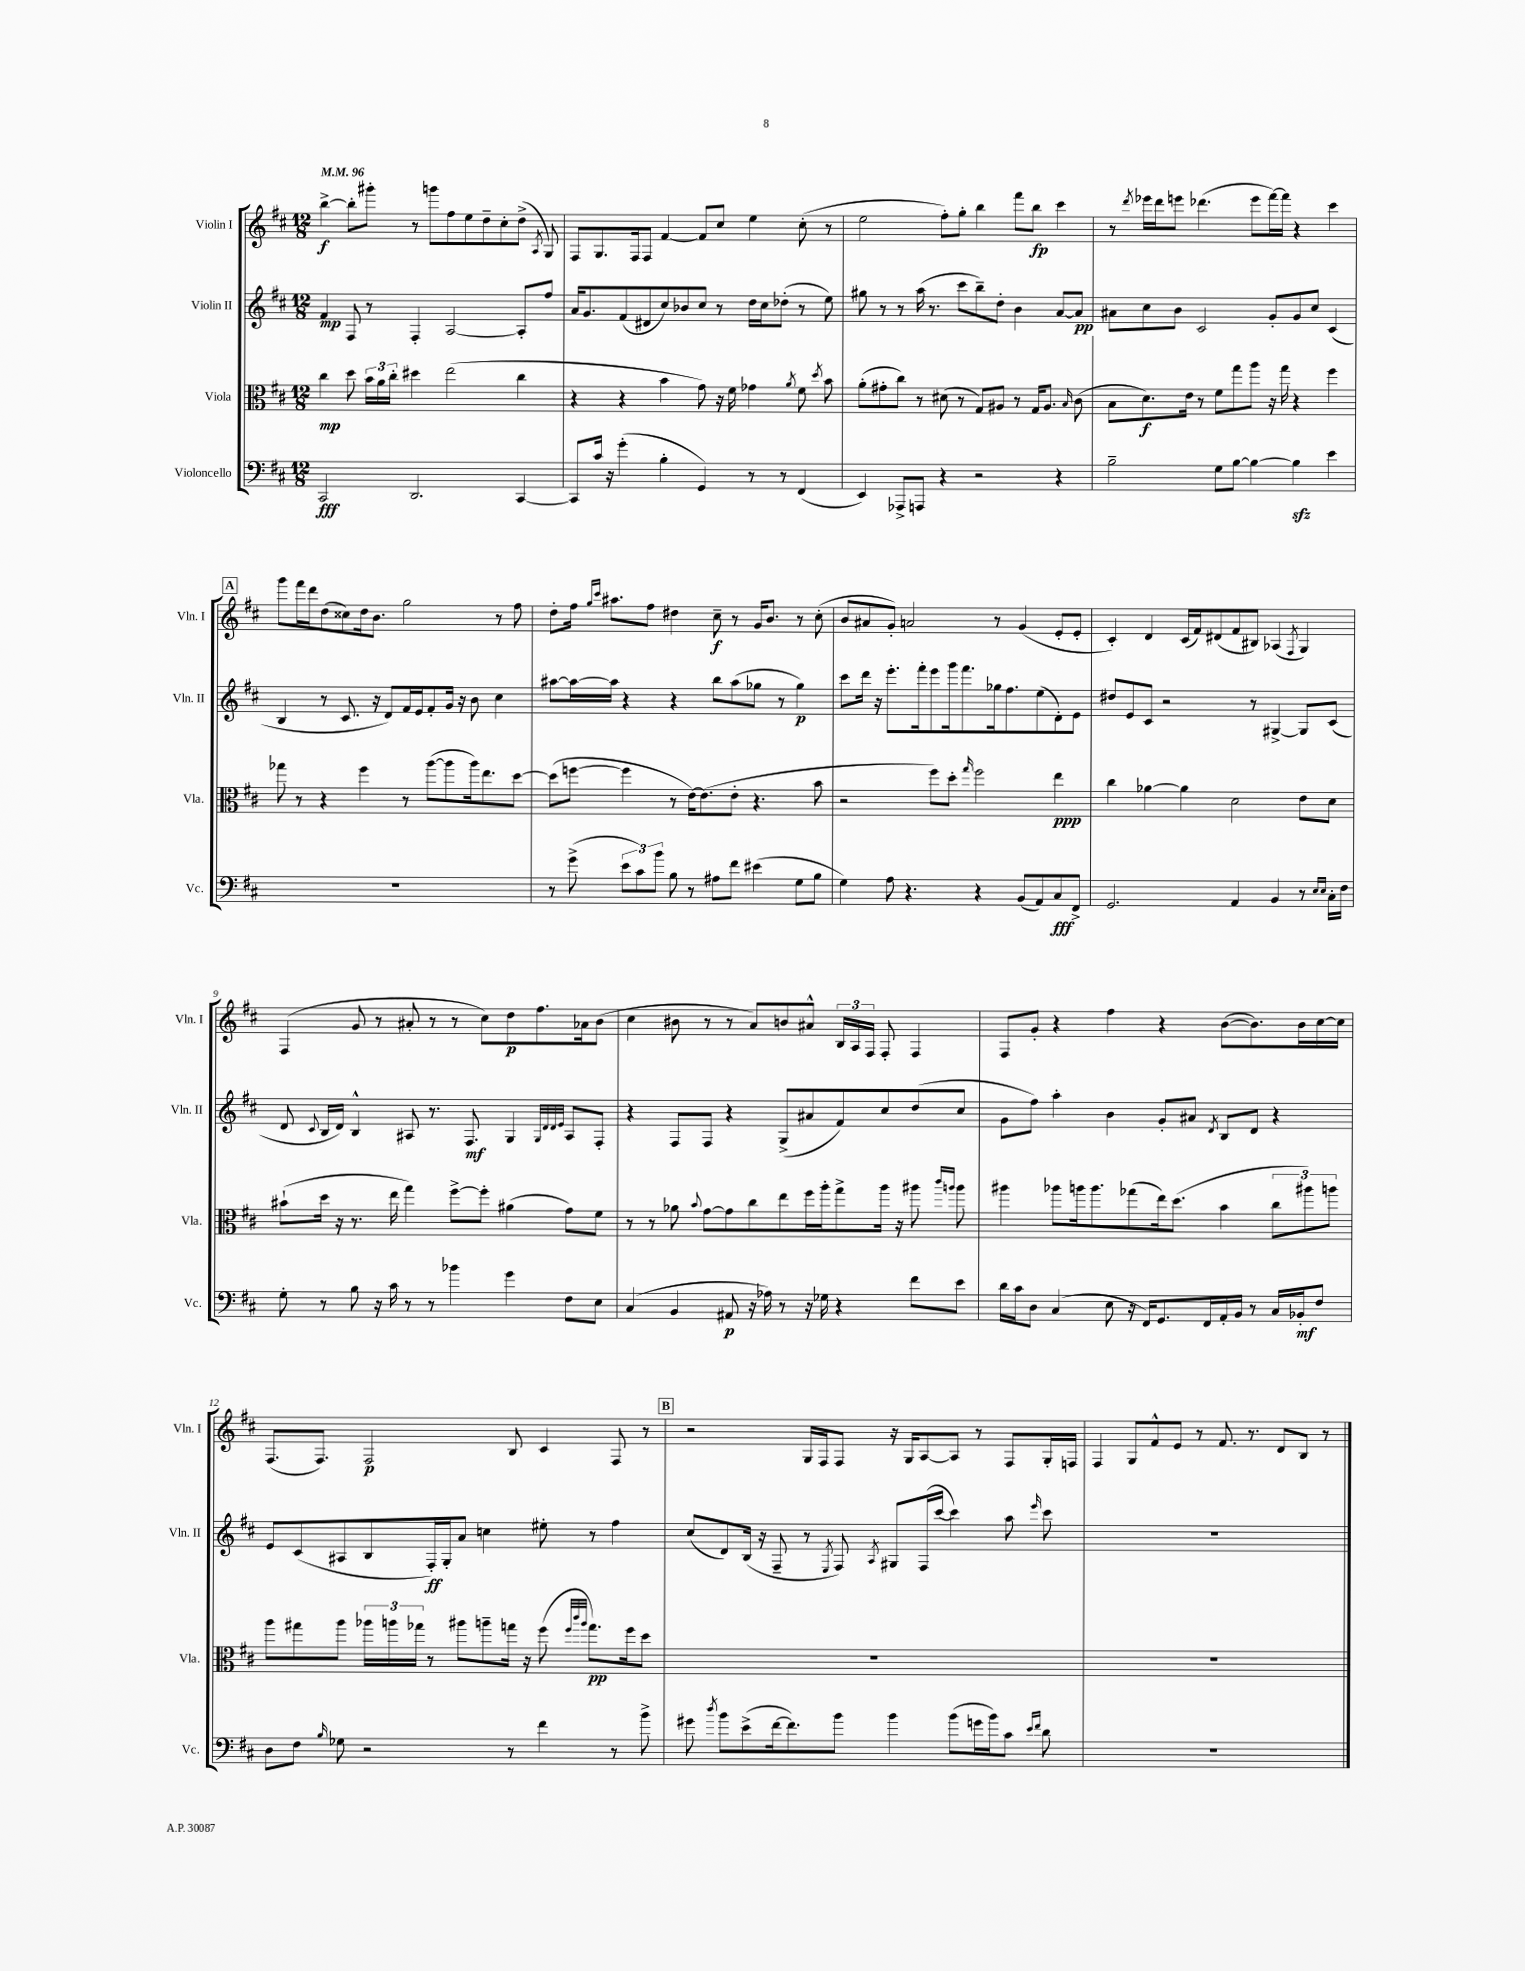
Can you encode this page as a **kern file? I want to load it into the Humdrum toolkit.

**kern	**kern	**kern	**kern
*staff4	*staff3	*staff2	*staff1
*clefF4	*clefC3	*clefG2	*clefG2
*k[f#c#]	*k[f#c#]	*k[f#c#]	*k[f#c#]
*M12/8	*M12/8	*M12/8	*M12/8
*MM96	*MM96	*MM96	*MM96
2CC#	4cc#	4f#	[4bb^
.	8dd	8F#	8bb']
.	24b	8r	8ggg#'
.	24a	.	.
.	24cc#'	.	.
2.DD	4dd#	4F#'	8r
.	.	.	8ggg
.	(2ee	[2A	8ff#
.	.	.	8ee
.	.	.	8dd~
.	.	.	8cc#'
[4CC#	4cc#	8A']	(8dd^
.	.	.	8qA
.	.	8ff#	8G)
=	=	=	=
8CC#]	4r	16a	8F#
.	.	8.g	.
16c#	.	.	8.G
16r	.	.	.
(4g'	4r	(8f#	.
.	.	.	16F#
.	.	8d#	8F#
4B'	4b	8cc#)	[4f#
.	.	8b-	.
4GG)	8g)	8cc#	8f#]
.	16r	8r	8cc#
.	16f#	.	.
8r	4g-	16dd	4ee
.	.	16cc#	.
8r	.	(8dd-'	.
.	8qa	.	.
(4FF#	8f#	8r	(8cc#'
.	8qdd	.	.
.	8b	8ee)	8r
=	=	=	=
4EE)	(8a'	8gg#	2ee
.	8g#'	8r	.
8AAA-^	8cc#)	8r	.
8AAA	8r	(16aa	.
.	.	8.r	.
4r	(8d#	.	8ff#')
.	8r	8ccc#	8gg'
2r	8G)	8bb~)	4bb
.	8A#	8dd'	.
.	8r	4b	8fff#
.	16G	.	8bb
.	8.A#	.	.
4r	.	[8a	4ccc#
.	16qqB	.	.
.	(8c#	8a]	.
=	=	=	=
2B~	8B	8a#	8r
.	.	.	8qddd
.	8.d)	8cc#	16eee-
.	.	.	16ddd
.	.	8b	8eee
.	16e	.	.
.	8r	2c#	(4.ddd-
8G	8f#	.	.
[8B	8gg	.	.
4B_	8aa	.	8eee
.	16r	8g'	[16fff#)
.	16gg	.	16fff#]
4B]	4r	8g	4r
.	.	8cc#	.
4e	4ff#	(4c#	4ccc#
=	=	=	=
1.r	8gg-	4B	8ggg
.	8r	.	16fff#
.	.	.	16ddd
.	4r	8r	(8dd
.	.	8.c#	8cc##)
.	4ff#	.	16dd
.	.	16r	8.b
.	.	8d)	.
.	8r	16f#	2gg
.	.	16e	.
.	([8aa	8f#'	.
.	8aa]	16g	.
.	.	16r	.
.	16aa)	8b	.
.	8.ee	.	.
.	.	4cc#	8r
.	[8dd	.	8ff#
=	=	=	=
8r	(8dd]	[8aa#	8dd'
(8g^	[8ff	16aa#_	16ff#
.	.	.	16qqgg
.	.	.	16qqccc#
.	.	16aa#]	8.aa#
12e	4ff]	4r	.
12c#)	.	.	.
.	.	.	8ff#
12b	.	.	.
8B	8r	4r	4dd#
8r	[16e)	.	.
.	(8.e]	.	.
8A#	.	8bb	8cc#~
8f#	8e'	(8aa#	8r
(4e#	4.r	8gg-	16g
.	.	.	8.b
.	.	8r	.
8G	.	4gg-)	8r
8B	8b	.	(8cc#'
=	=	=	=
4G)	2r	8ccc#	8b
.	.	16ddd	8a#
.	.	16r	.
8A	.	8.eee'	8g')
4.r	.	.	2a
.	.	16fff#'	.
.	8ff#)	8eee	.
.	8dd'	16ggg	.
.	.	8.fff#	.
.	16qqgg	.	.
4r	2ff#	.	.
.	.	16gg-	8r
.	.	8.ff#	.
(8BB	.	.	(4g
8AA)	.	(8ee	.
8C#	4ee	8d')	8e'
8FF#^	.	8e	8e'
=	=	=	=
2.GG	4cc#	8dd#	4c#')
.	.	8e	.
.	[4a-	8c#	4d
.	.	2r	.
.	4a-]	.	(16c#
.	.	.	16f#)
.	.	.	(8d#
4AA	2d	.	8f#
.	.	8r	8B#)
4BB	.	[4G#^	(4A-
.	.	.	8qF#
8r	8e	8G#]	4G)
16qqE	.	.	.
16qqE	.	.	.
16C#'	8d	(8c#	.
16F#	.	.	.
=	=	=	=
8G'	(8b#`	8d	(4F#
.	.	8qqc#	.
8r	16dd	16B	.
.	16r	16d)	.
8B	8.r	4B^^	8g
16r	.	.	8r
16c#	16ee	.	.
8r	4gg)	8A#	8a#'
8r	.	8.r	8r
4b-	[8ff#^	.	8r
.	.	8.F#	.
.	8ff#']	.	8cc#)
4g	(4a#	4G	8dd
.	.	.	8.ff#
.	.	32qqG	.
.	.	32qqd	.
.	.	32qqd	.
.	.	32qqe	.
8F#	8g)	8A#	.
.	.	.	16a-
8E	8f#	8F#'	(8b
=	=	=	=
(4C#	8r	4r	4cc#
.	8r	.	.
4BB	8a-	8F#	8b#
.	8qqb	.	.
.	[8g	8F#	8r
8AA#	8g]	4r	8r
16r	8cc#	.	8a)
16A-)	.	.	.
8r	8ee	(8G^	8b
16r	16ff#	8a#	8a#^^
16G-	16aa'	.	.
4r	8gg^	8f#)	24B
.	.	.	24A
.	.	.	24F#
.	16aa	8cc#	8F#'
.	16r	.	.
8f#	8aa#	(8dd	4F#
.	16qqccc#	.	.
.	16qqaa	.	.
8e	8aa	8cc#	.
=	=	=	=
16d	4aa#	8g	8F#
16c#	.	.	.
8D	.	8ff#)	8g'
(4C#	8aa-	4aa'	4r
.	16aa	.	.
.	8.aa	.	.
8E	.	4b	4ff#
16r	(8gg-	.	.
16FF#)	.	.	.
8.GG	16ee)	8g'	4r
.	(8.dd	.	.
.	.	8a#	.
16FF#	.	.	.
.	.	8qd	.
16AA'	4b	8B	([8b
16BB	.	.	.
8r	.	8d	8.b])
16C#	12cc#	4r	.
16BB-'	.	.	16b
.	12aa#)	.	.
8F#	.	.	[16cc#
.	12aa	.	.
.	.	.	16cc#]
=	=	=	=
8D	8aa	8e	(8.F#
8F#	8gg#	(8c#	.
.	.	.	8.F#)
16qqB	.	.	.
8G-	8aa	8A#	.
2r	24aa-	8B	2F#
.	24aa	.	.
.	24gg-	.	.
.	8r	16F#')	.
.	.	16G'	.
.	8aa#	8a	.
.	8aa~	4cc	.
8r	16gg	.	8B
.	16r	.	.
4f#	(8ff#	8ee#'	4c#
.	32qqff#	.	.
.	32qqccc#	.	.
.	32qqaa	.	.
.	8.gg)	8r	.
8r	.	4ff#	8F#
.	16ff#	.	.
8b^	8dd	.	8r
=	=	=	=
8g#	1.r	(8cc#	2r
8qdd	.	.	.
8b	.	8d)	.
(8e^	.	(16B	.
.	.	16r	.
[16f#	.	8F#~	.
8.f#])	.	.	.
.	.	8r	16G
.	.	.	16F#
.	.	8qE	.
8b	.	8F#)	8F#
.	.	8qA	.
4b	.	8G#	16r
.	.	.	16G
.	.	(16F#	[8A
.	.	[16ccc#	.
(8b	.	4ccc#])	8A]
16g	.	.	8r
16b)	.	.	.
8c#	.	8aa	8F#
16qqe	.	.	.
16qqf#	.	16qqeee	.
8d	.	8ccc#	16G'
.	.	.	16F
=	=	=	=
1.r	1.r	1.r	4F#
.	.	.	8G
.	.	.	8f#^^
.	.	.	8e
.	.	.	8r
.	.	.	8.f#
.	.	.	8.r
.	.	.	8d
.	.	.	8B
.	.	.	8r
==	==	==	==
*-	*-	*-	*-
